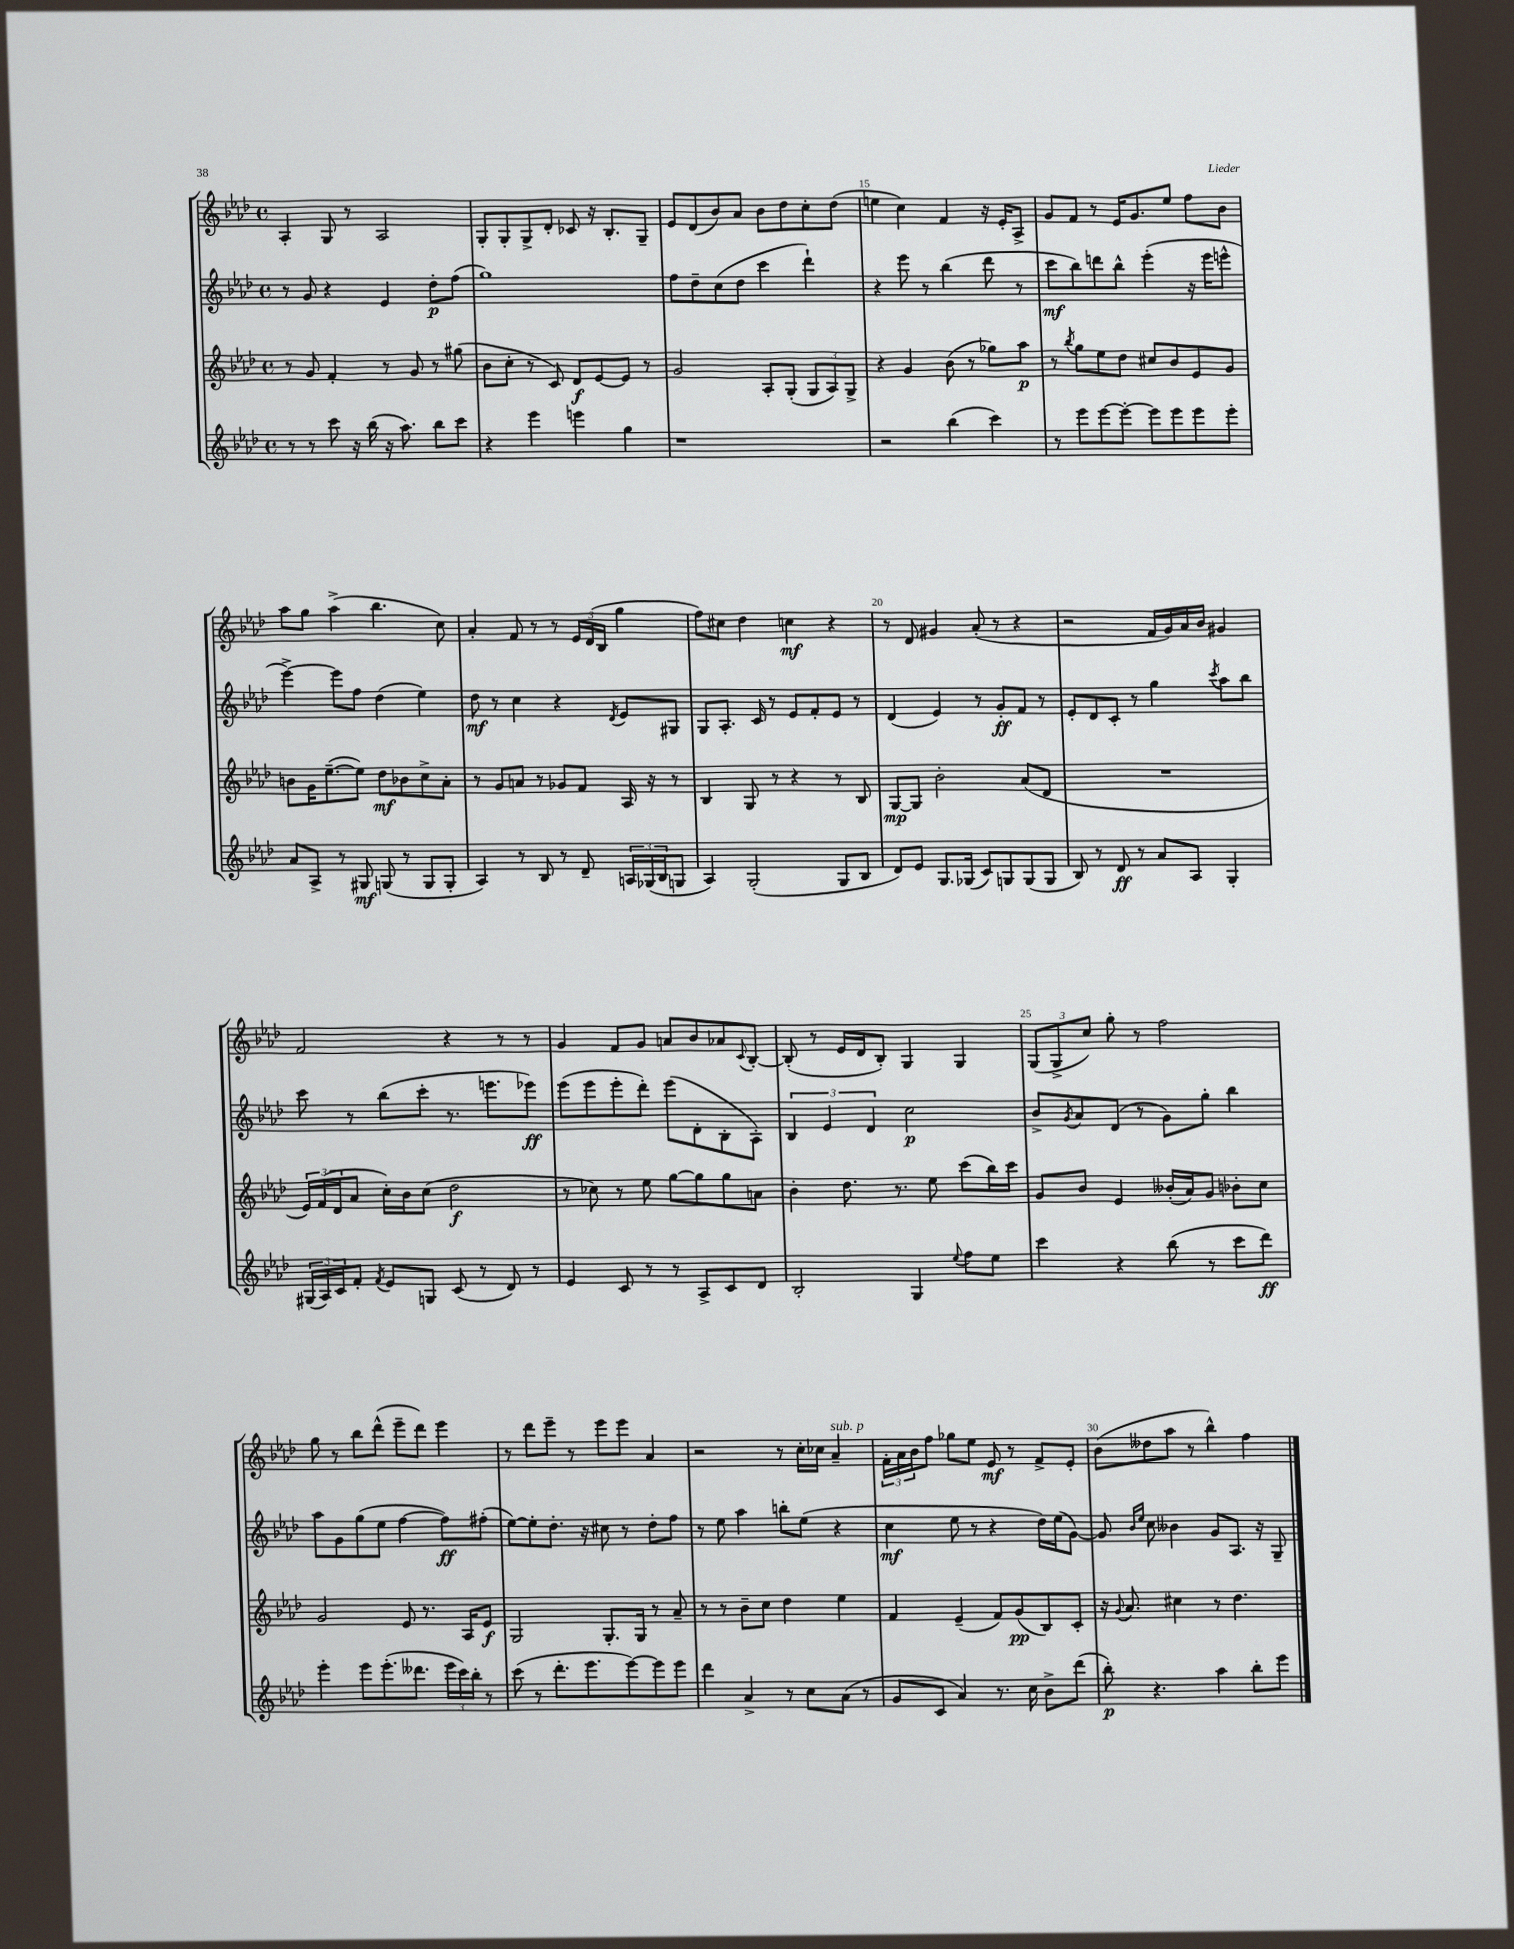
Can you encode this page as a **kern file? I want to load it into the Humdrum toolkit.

**kern	**kern	**kern	**kern
*staff4	*staff3	*staff2	*staff1
*clefG2	*clefG2	*clefG2	*clefG2
*k[b-e-a-d-]	*k[b-e-a-d-]	*k[b-e-a-d-]	*k[b-e-a-d-]
*M4/4	*M4/4	*M4/4	*M4/4
*met(c)	*met(c)	*met(c)	*met(c)
8r	8r	8r	4A-'/
8r	8g/	8g/	.
8ccc\	4f'/	4r	8G/
16r	.	.	8r
(16bb-\	.	.	.
16r	8r	4e-/	2A-/
8.aa-\)	.	.	.
.	8g/	.	.
8bb-\L	8r	8dd-'\L	.
8ccc\J	(8gg#\	(8ff\J	.
=	=	=	=
4r	8b-\L	1gg)	8G'/L
.	8cc'\J	.	8G'/
4eee-\	8r	.	8G^/
.	8c/)	.	8d-'/J
4eee\	8d-/L	.	8c-/
.	[8e-/	.	16r
.	.	.	8.B-'/L
4gg\	8e-/]J	.	.
.	8r	.	8G~/J
=	=	=	=
1r	2g/	8ff\L	8e-/L
.	.	8dd-~\	(8d-/
.	.	(8cc\	8b-/)
.	.	8dd-\J	8a-/J
.	8A-'/L	4ccc\	8b-\L
.	(8G'/J	.	8dd-\
.	12G/L	4ddd-`\)	8cc'\
.	12A-/)	.	.
.	.	.	(8dd-\J
.	12G^/J	.	.
=	=	=	=
2r	4r	4r	4ee\
.	4g/	8eee-\	4cc\)
.	.	8r	.
(4bb-\	(8b-\	(4bb-\	4f/
.	8r	.	.
4ccc\)	8gg-\L)	8ddd-\	16r
.	.	.	16e-'/LK
.	8aa-\J	8r	8A-^/J
=	=	=	=
8r	8r	8ccc\L	8g/L
.	8qbb-/	.	.
8eee-\L	8gg\L	8bb-\)	8f/J
[8eee-\	8ee-\	8ddd\	8r
8eee-'\_J	8dd-\J	8bb-^^\J	16e-/LK
.	.	.	8.g/
8eee-\]L	8cc#/L	(4eee-'\	.
8eee-\	8b-/	.	8ee-/J
8eee-\	8e-/	16r	8ff\L
.	.	16eee-\LK	.
8eee-'\J	8g/J	8eee^^\J	8b-\J
=	=	=	=
8a-/L	8b\L	[4eee-^\)	8aa-\L
8A-^/J	16g\K	.	8gg\J
.	([8.ee-~\	.	.
8r	.	8eee-\]L	(4aa-^\
8G#/	8ee-\]J)	8ff\J	.
(8G/	8dd-\L	(4dd-\	4.bb-\
8r	8b-\	.	.
8G/L	8cc^\	4ee-\)	.
8G'/J	8a-'\J	.	8cc\)
=	=	=	=
4A-/)	8r	8dd-\	4a-'/
.	8g/L	8r	.
8r	8a/J	4cc\	8f/
8B-/	8r	.	8r
8r	8g-/L	4r	8r
8d-~/	8f/J	.	24e-/LL
.	.	.	(24d-/
.	.	.	24B-/JJ
.	.	8qd-/	.
24A/LL	16A-/	8e-/L	4gg\
(24G-/	.	.	.
.	16r	.	.
24B-/J	.	.	.
8G/J	8r	8G#/J	.
=	=	=	=
4A-/)	4B-/	8G/L	8ff\L)
.	.	8.A-'/J	8cc#\J
(2G'/	8G/	.	4dd-\
.	.	16c/	.
.	8r	8r	.
.	4r	8e-/L	4cc\
.	.	8f'/	.
8G/L	8r	8e-/J	4r
8B-/J	8B-/	8r	.
=	=	=	=
8d-/L)	[8G/L	(4d-/	8r
8e-/J	8G/]J	.	8d-/
8.G/L	2b-'\	4e-/)	4g#/
(16G-/Jk	.	.	.
8c/L)	.	8r	(8a-'/
8G/	.	8g'/L	8r
(8G/	(8a-/L	8f/J	4r
8G/J	8d-/J	8r	.
=	=	=	=
8B-/)	1r	8e-'/L	2r
8r	.	8d-/	.
8d-/	.	8c'/J	.
8r	.	8r	.
8a-/L	.	4gg\	16f/LL
.	.	.	16g/)
8A-/J	.	.	16a-/
.	.	.	16b-/JJ
.	.	8qccc/	.
4G'/	.	8aa-\L	4g#/
.	.	8bb-\J	.
=	=	=	=
(24G#/LL	24e-/LL)	8ccc\	2f/
24A-/)	(24f/	.	.
24c/J	24d-/J	.	.
8f'/J	8a-/J	8r	.
8qf/	.	.	.
8e-/L	16cc'\LL)	(8bb-\L	.
.	16b-\J	.	.
8G/J	(8cc\J	8ccc'\J	.
(8c/	2dd-\	8.r	4r
8r	.	.	.
.	.	8.eee\L	.
8d-/)	.	.	8r
8r	.	8eee-\J)	8r
=	=	=	=
4e-/	8r	(8eee-\L	4g/
.	8cc-\)	8eee-\	.
8c/	8r	8eee-'\	8f/L
8r	8ee-\	8ddd-'\J)	8g/J
8r	[8gg\L	(8eee-\L	8a/L
8A-^/L	8gg\]	8d-'\	8b-/
8c/	8gg\	8B-'\	8a-/
.	.	.	8qqc/
8d-/J	8a\J	8A-'\J)	[8B-'/J
=	=	=	=
2B-'/	4b-'\	6B-/	(8B-'/]
.	.	.	8r
.	.	6e-/	.
.	8.dd-\	.	16e-/LL
.	.	.	16d-/J
.	.	6d-/	.
.	.	.	8B-'/J)
.	8.r	.	.
4G/	.	2cc\	4G/
.	8ee-\	.	.
8qqee-/	.	.	.
8ff\L	(8ccc\L	.	4G/
8ee-\J	16bb-\L)	.	.
.	16ccc\JJ	.	.
=	=	=	=
4ccc\	8g/L	8b-^/L	(12G/L
.	.	.	12G^/
.	.	8qg/	.
.	8b-/J	8a-/	.
.	.	.	12cc/J)
4r	4e-/	(8d-/J	8gg'\
.	.	8r	8r
(8bb-\	(16b--'/LL	8g\L)	2ff\
.	16a-/J)	.	.
8r	8g/J	8gg'\J	.
8ccc\L	8b-'\L	4bb-\	.
8ddd-\J)	8cc\J	.	.
=	=	=	=
4eee-'\	2g/	8aa-\L	8gg\
.	.	8g\	8r
8eee-\L	.	(8gg\	8bb-\L
(8.eee-'\	.	8ee-\J	(8ddd-^^\J
.	8e-/	[4ff\	8eee-~\L
8.ddd--\J	.	.	.
.	8.r	.	8ddd-\J)
24eee-\LL	.	8ff\]L)	4eee-\
24ccc\)	.	.	.
.	16A-/LK	.	.
24bb-'\JJ	.	.	.
8r	8e-/J	(8ff#'\J	.
=	=	=	=
(8ccc\	2G/	[8ee-\L)	8r
8r	.	8ee-'\]	8ddd-\L
8.ddd-'\L	.	8.dd-'\J	8eee-~\J
.	.	.	8r
8.eee-\	.	16r	.
.	8.G'/L	8cc#\	8eee-\L
[8eee-\)	.	8r	8eee-\J
.	16G/Jk	.	.
8eee-\]	8r	8dd-'\L	4a-/
8eee-\J	8a-~/	8ff\J	.
=	=	=	=
4ddd-\	8r	8r	2r
.	8r	8ee-\	.
4a-^/	8b-~\L	4aa-\	.
.	8cc\J	.	.
8r	4dd-\	8bb'\L	8r
8cc\L	.	(8ee-\J	16cc'\LL
.	.	.	16cc-\JJ
(8a-\J	4ee-\	4r	4a-~/
8r	.	.	.
=	=	=	=
8g/L	4f/	4cc\	24f'\LL
.	.	.	24a-\
.	.	.	24b-\J
8c/J	.	.	8ff\J
4a-/)	(4e-~/	8ee-\	8gg-\L
.	.	8r	8ee-\J
8.r	8f/L)	4r	8e-/
.	(8g/	.	8r
16cc\	.	.	.
8b-^\L	8B-/)	16dd-\LL)	8f^/L
.	.	(16ee-\J	.
(8ddd-\J	8c'/J	[8g\J)	8e-'/J
=	=	=	=
8bb-'\)	16r	8g/]	(8b-\L
.	8qqg/	.	.
.	8.a-/	.	.
.	.	16qqb-/LL	.
.	.	16qqee-/JJ	.
4.r	.	8cc\	8dd--\
.	4cc#\	4b--\	8aa-\J
.	.	.	8r
4aa-\	8r	8g/L	4bb-^^\)
.	4.dd-\	8.A-/J	.
8bb-'\L	.	.	4ff\
.	.	16r	.
8eee-\J	.	8G~/	.
==	==	==	==
*-	*-	*-	*-
